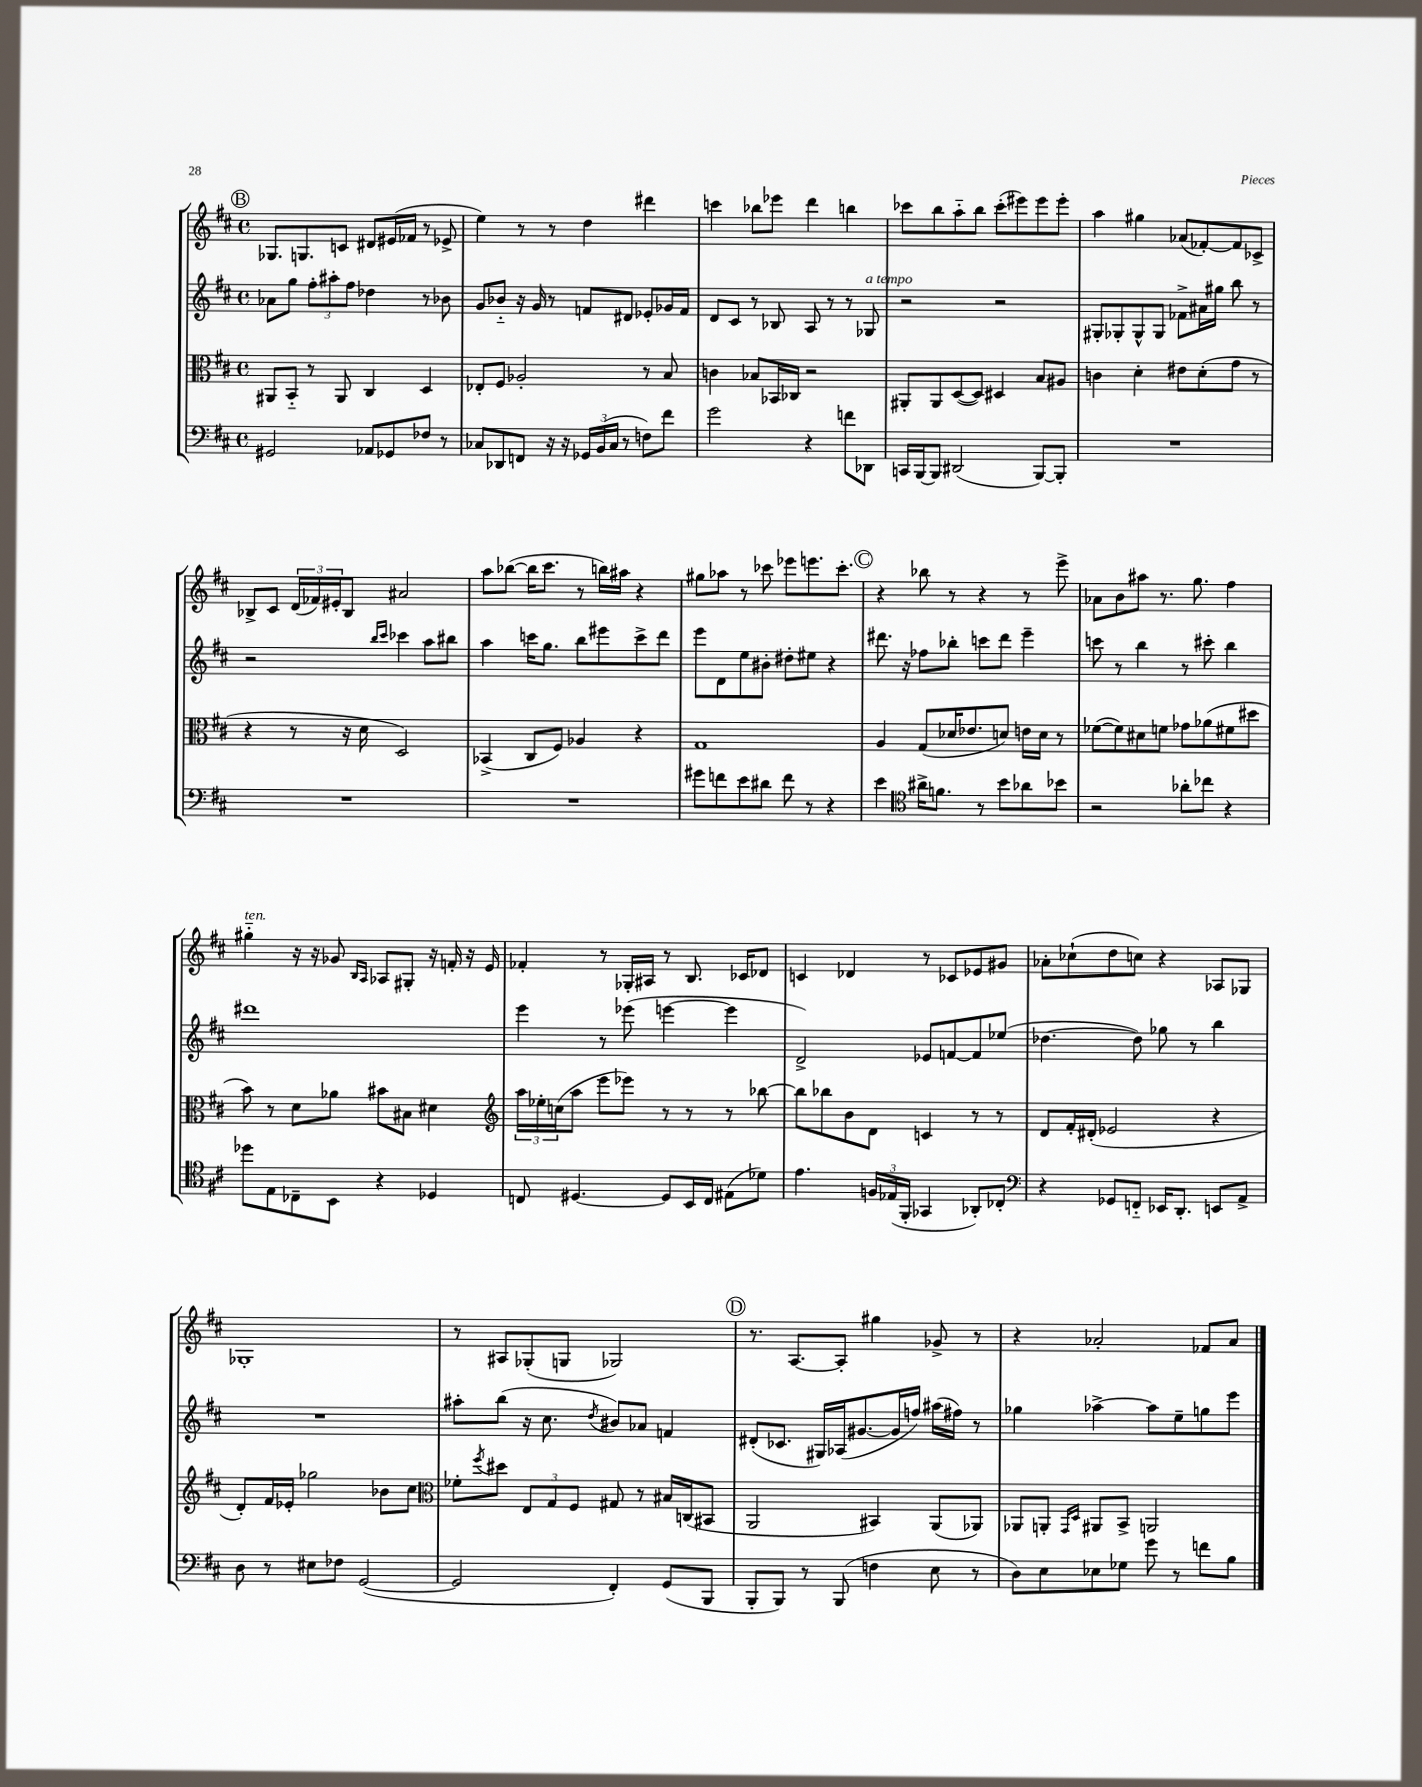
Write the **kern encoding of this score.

**kern	**kern	**kern	**kern
*staff4	*staff3	*staff2	*staff1
*clefF4	*clefC3	*clefG2	*clefG2
*k[f#c#]	*k[f#c#]	*k[f#c#]	*k[f#c#]
*M4/4	*M4/4	*M4/4	*M4/4
*met(c)	*met(c)	*met(c)	*met(c)
2GG#	8AA#	8a-	8.G-
.	8BB'~	8gg	.
.	.	.	8.G
.	8r	12ff#'	.
.	.	12aa#'	.
.	8AA#	.	8c
.	.	12ff#	.
8AA-	4C#	4dd-	8d#
8GG-	.	.	(16e#
.	.	.	16f-
8F-	4D	8r	8r
8r	.	8b-	8e-^
=	=	=	=
8C-	8E-'	8g	4ee)
8DD-	8F#	8b-'~	.
8FF	2A-'	16r	8r
.	.	16g	.
16r	.	8r	8r
16r	.	.	.
24GG-	.	8f	4dd
(24BB	.	.	.
24C-	.	.	.
8r	.	8d#	.
8F)	8r	8e-'	4ddd#
8f#	8B	16g-	.
.	.	16f	.
=	=	=	=
2g	4c	8d	4ccc
.	.	8c#	.
.	8B-	8r	8bb-
.	16BB-	8B-	8eee-
.	16C-	.	.
4r	2r	8A	4ddd
.	.	8r	.
8f	.	8r	4bb
8DD-	.	8G-	.
=	=	=	=
16CC	8AA#'	2r	8ccc-
[16BBB	.	.	.
8BBB]	8AA#	.	8bb
(2DD#	([8D	.	8aa'~
.	8D])	.	8bb
.	4D#	2r	(8ccc-'
.	.	.	8eee#)
[8BBB)	8B	.	8eee#
8BBB']	8A#	.	8eee#'
=	=	=	=
1r	4c	8G#'	4aa
.	.	8G-'	.
.	4d'	8G-^^	4gg#
.	.	8G-	.
.	8e#	8f-^	(8a-
.	(8d'	16a#	[8f-')
.	.	16gg#	.
.	8g	8bb	8f-]
.	8r	8r	8c-^
=	=	=	=
1r	4r	2r	8B-^
.	.	.	8c#
.	8r	.	(24d
.	.	.	24f-)
.	.	.	24e#'
.	16r	.	8B-
.	16d	.	.
.	.	16qqbb	.
.	.	16qqccc#	.
.	2D)	4ccc-	2a#
.	.	8aa	.
.	.	8bb#	.
=	=	=	=
1r	(4BB-^	4aa	8aa
.	.	.	([8bb-
.	8C#	16ccc	16bb-]
.	.	8.gg	8.ccc#
.	8F#)	.	.
.	4A-	8bb	8r
.	.	8eee#	16bb)
.	.	.	16aa#
.	4r	8ccc^	4r
.	.	8ddd	.
=	=	=	=
8g#	1G	8eee	8gg#
8f	.	8d	8aa-
8e	.	8ee	8r
8d#	.	8b#'	8ccc-
8f	.	8dd#'	8eee-
8r	.	8ee#	8.eee
4r	.	4r	.
.	.	.	8.ccc-'
=	=	=	=
4e	4A	8.ddd#	4r
.	.	16r	.
*clefC4	*	*	*
16a#^	(8G	8ff-	8bb-
8.f	.	.	.
.	16d-	8bb-'	8r
.	8.e-	.	.
8r	.	8ccc	4r
8b	8d)	8ddd#	.
8a-	16e	4eee~	8r
.	16d	.	.
8b-	8r	.	8eee^
=	=	=	=
2r	([8f-	8ccc	8a-
.	8f-])	8r	8b
.	8d#	4bb	8aa#
.	8f	.	8.r
8a-'	8g-	8r	.
.	.	.	8.gg
8cc-	(8a-	8ccc#'	.
4r	8f#	4bb	4ff#
.	8dd#	.	.
=	=	=	=
8dd-	8b)	1ddd#	4gg#'~
8E	8r	.	.
8C-~	8d	.	16r
.	.	.	16r
8BB	8a-	.	8g-
.	.	.	16qqB
.	.	.	16qqA
4r	8b#	.	8A-
.	8B#	.	8G#'
4D-	4d#	.	16r
.	.	.	16f'
.	.	.	16r
.	.	.	16e
=	=	=	=
*	*clefG2	*	*
8C	24aa	4eee	4f-'
.	24ee-'	.	.
.	(24cc	.	.
[4.D#	8aa	.	.
.	8eee	8r	8r
.	8eee-)	(8eee-	16G-'
.	.	.	16A#
8D#]	8r	[4eee	8r
16BB	8r	.	8.B
16C	.	.	.
(8E#	8r	4eee]	.
.	.	.	16c-
8d-)	[8bb-	.	8d-
=	=	=	=
4.e	8bb-]	2d^)	4c
.	8bb-	.	.
.	8b	.	4d-
24F	8d	.	.
(24E-	.	.	.
24FF#'	.	.	.
4GG-	4c	8e-	8r
.	.	[8f	8c-
8AA-')	8r	8f]	8e-
8C-'	8r	(8ee-	8g#
=	=	=	=
*clefF4	*	*	*
4r	8d	[4.dd-	8a-'
.	16f#'	.	(8cc-`
.	(16d#'	.	.
8GG-	2e-	.	8dd
8FF'~	.	8dd-])	8cc)
16EE-	.	8gg-	4r
8.DD'	.	.	.
.	.	8r	.
8EE	4r	4bb	8A-
8AA^	.	.	8G-
=	=	=	=
8D	8d')	1r	1G-'
8r	16f#	.	.
.	16e-'	.	.
8E#	2gg-	.	.
8F-	.	.	.
([2GG	.	.	.
.	8b-	.	.
.	8cc#	.	.
=	=	=	=
*	*clefC3	*	*
2GG]	8f-'	8aa#'	8r
.	8qff#	.	.
.	8dd#	(8bb	8A#
.	12E	16r	(8G-'
.	.	8.cc#	.
.	12G	.	.
.	.	.	8G
.	12F#	.	.
.	.	8qdd	.
4FF#')	8G#	8b#)	2G-)
.	8r	8a-	.
(8GG	16B#	4f	.
.	(16C	.	.
8BBB	8BB#	.	.
=	=	=	=
8BBB'	2AA	(8d#'	8.r
8BBB)	.	8.c-	.
.	.	.	[8.A
8r	.	.	.
.	.	16G#)	.
(8BBB	.	(16A-	8A']
.	.	[8.g#	.
4F	4BB#)	.	4gg#
.	.	16g#]	.
.	.	16ff)	.
8E	(8AA	(16aa#	8g-^
.	.	16ff#)	.
8r	8AA-)	8r	8r
=	=	=	=
8D)	8AA-	4gg-	4r
8E	8AA'	.	.
.	16qqGG	.	.
.	16qqD	.	.
8E-	8AA#	[4aa-^	2a-'
8G-	8BB^	.	.
8g	2AA	8aa-]	.
8r	.	8ee~	.
8f	.	8gg	8f-
8B	.	8eee	8a-
==	==	==	==
*-	*-	*-	*-
